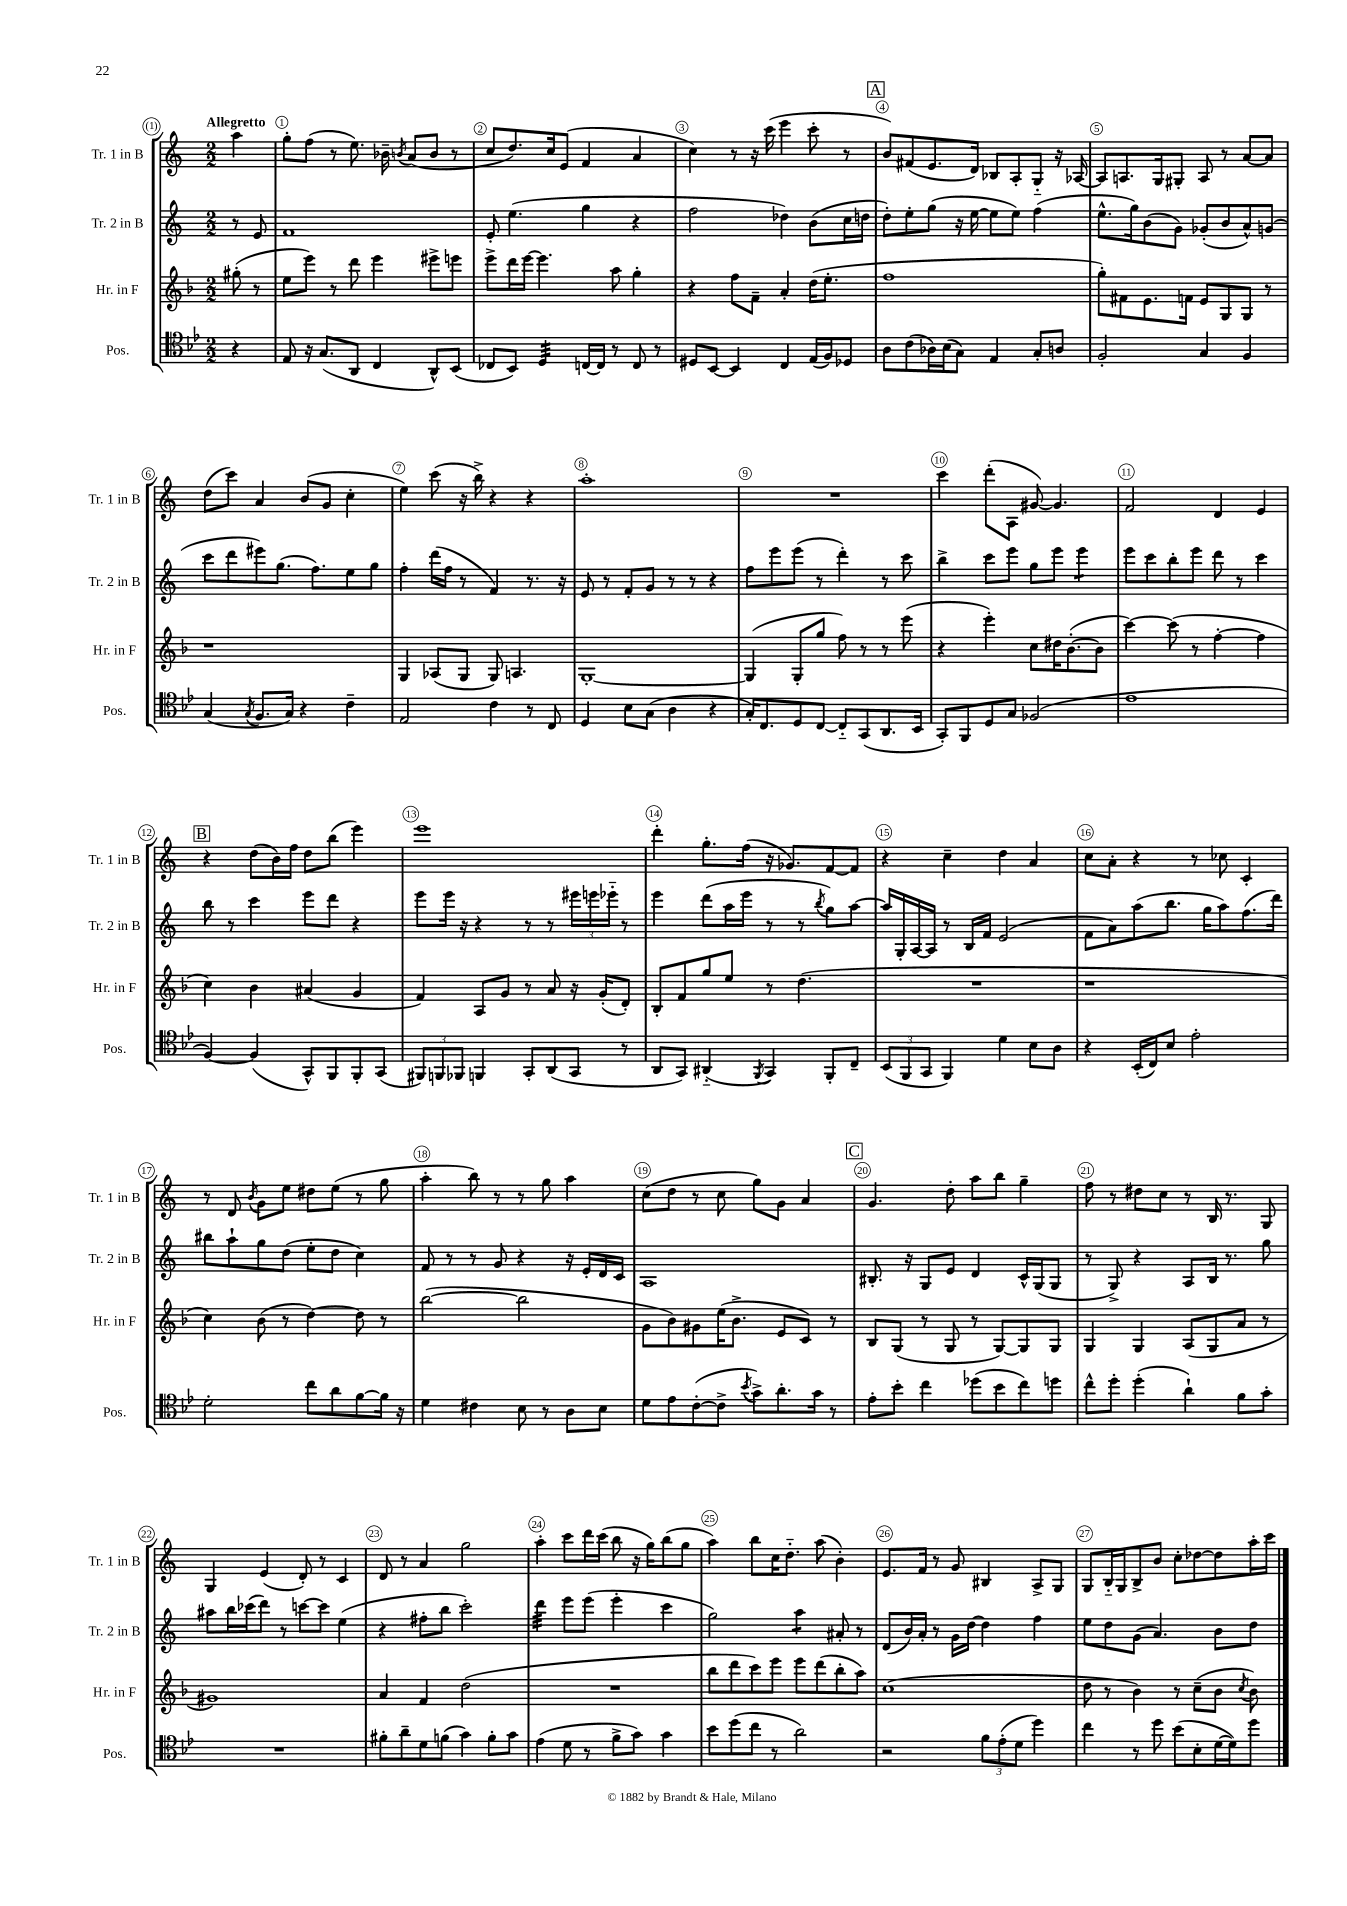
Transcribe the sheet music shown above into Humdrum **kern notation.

**kern	**kern	**kern	**kern
*staff4	*staff3	*staff2	*staff1
*clefC4	*clefG2	*clefG2	*clefG2
*k[b-e-]	*k[b-]	*k[]	*k[]
*M2/2	*M2/2	*M2/2	*M2/2
4r	(8gg#'	8r	4aa
.	8r	8e	.
=	=	=	=
8E-	8ee	1f	8gg'
16r	8eee)	.	(8ff
(8.G	.	.	.
.	8r	.	8r
8AA	8ddd	.	8.ee)
4C	4eee	.	.
.	.	.	16b-~
.	.	.	8qb
.	.	.	(8a
8AA^^)	8eee#^	.	8b
(8BB-	8eee	.	8r
=	=	=	=
8C-	8eee^	8e'	8cc
8BB-)	16ddd	(4.ee	8.dd)
.	[16eee	.	.
4D	4.eee]	.	.
.	.	.	16cc
.	.	.	(8e
[16C	.	4gg	4f
16C]	.	.	.
8r	8aa	.	.
8C	4gg'	4r	4a
8r	.	.	.
=	=	=	=
8D#	4r	2ff	4cc)
[8BB-	.	.	.
4BB-]	8ff	.	8r
.	8f~	.	16r
.	.	.	(16ccc
4C	4a'	4dd-)	4eee
(16E-	(16dd	(8b	8ccc'
16F)	8.ee'	.	.
8D-	.	16cc	8r
.	.	16dd	.
=	=	=	=
8A	1ff	8dd')	8b)
(8c	.	8ee'	(8f#
16A-)	.	(8gg	8.e
(16B-	.	.	.
8G)	.	16r	.
.	.	[16ee	16d)
4E-	.	8ee]	8B-
.	.	8ee)	8A'
8G'	.	(4ff	8G'~
8A	.	.	16r
.	.	.	[16A-
=	=	=	=
2F'	8gg')	8.ee^^	8A-]
.	8f#	.	8.A
.	.	16gg)	.
.	8.e	(8b	.
.	.	.	16G
.	.	8g)	8G#'
.	16f	.	.
4G	8e	(8g-'	8A
.	8G	8b	8r
4F	8G	8a^^)	[8a
.	8r	(8g	8a]
=	=	=	=
(4G	1r	8ccc	(8dd
.	.	8ddd	8ccc)
8qG	.	.	.
8.F	.	8eee#)	4a
.	.	(8.gg	.
16G)	.	.	.
4r	.	.	(8b
.	.	8.ff)	.
.	.	.	8g
4c~	.	8ee	4cc'
.	.	8gg	.
=	=	=	=
2E-	4G	4ff'	4ee)
.	(8A-	(16ddd	(8ccc
.	.	16ff	.
.	8G	8r	16r
.	.	.	16bb^)
4c	8G)	4f)	4r
.	4.A	.	.
8r	.	8.r	4r
8C	.	.	.
.	.	16r	.
=	=	=	=
4D	[1G'	8e	1aa'
.	.	8r	.
8B-	.	8f'	.
(8G	.	8g	.
4A	.	8r	.
.	.	8r	.
4r	.	4r	.
=	=	=	=
16G')	(4G]	8ff	1r
8.C	.	.	.
.	.	8eee	.
8D	8G'	(8eee	.
[8C	8gg	8r	.
8C'~]	8ff)	4ddd')	.
(8GG	8r	.	.
8.AA	8r	8r	.
.	(8eee	8ccc	.
16BB-	.	.	.
=	=	=	=
8GG')	4r	4bb^	4ccc
8FF	.	.	.
8D	4eee')	8ccc	(8ddd'
8G	.	8eee	8A
(2F-	8cc	8gg	[8g#)
.	16dd#	8eee	4.g#]
.	([8.b-'	.	.
.	.	4eee	.
.	8b-]	.	.
=	=	=	=
1e-	[4ccc)	8eee	2f
.	.	8ccc	.
.	(8ccc]	8bb'	.
.	8r	8eee	.
.	[4ff'	8ddd	4d
.	.	8r	.
.	4ff]	4ccc	4e
=	=	=	=
[4F)	4cc)	8bb	4r
.	.	8r	.
(4F]	4b-	4ccc	(8dd
.	.	.	16b)
.	.	.	16ff
8GG^^)	(4a#	8eee	8dd
8FF	.	8ddd	(8bb
8FF'	4g	4r	4eee)
(8GG	.	.	.
=	=	=	=
12FF#)	4f)	8eee	1eee
12FF	.	.	.
.	.	16eee	.
12FF-	.	.	.
.	.	16r	.
4FF	8A	4r	.
.	8g	.	.
8GG'	8r	8r	.
(8AA	8a	8r	.
8GG	16r	24eee#	.
.	.	24eee	.
.	(16g'	.	.
.	.	24eee-'~	.
8r	8d')	8r	.
=	=	=	=
8AA	8B-'	4eee	4ddd'
8GG)	8f	.	.
(4AA#'~	8gg	(8ddd	8.gg'
.	8ee	16aa	.
.	.	16eee	(16ff
8qFF	.	.	.
4GG)	8r	8r	16r
.	.	.	8.g-)
.	(4.dd	8r	.
.	.	8qbb	.
8FF'	.	8gg)	[8f
8C~	.	[8aa	8f]
=	=	=	=
(12BB-	1r	16aa]	4r
.	.	16G'	.
12FF	.	.	.
.	.	[16A	.
12GG	.	.	.
.	.	16A]	.
4FF)	.	8r	4cc~
.	.	16B	.
.	.	16f	.
4d	.	(2e	4dd
8B-	.	.	4a
8A	.	.	.
=	=	=	=
4r	1r	8f	8cc
.	.	8a)	8a'
(16BB-'	.	(8aa	4r
16C)	.	.	.
8B-	.	8.bb	.
2e-'	.	.	8r
.	.	16gg	.
.	.	8aa)	8cc-
.	.	(8.ff	4c'
.	.	16ddd)	.
=	=	=	=
2d'	4cc)	8bb#	8r
.	.	8aa`	8d
.	.	.	8qb
.	(8b-	8gg	8g
.	8r	(8dd	8ee
8cc	[4dd)	8ee'	8dd#
8a	.	8dd	(8ee
[8f	8dd]	4cc)	8r
16f]	8r	.	8gg
16r	.	.	.
=	=	=	=
4d	([2bb-	8f	4aa'
.	.	8r	.
4c#	.	8r	8bb)
.	.	8g	8r
8B-	2bb-]	4r	8r
8r	.	.	8gg
8A	.	16r	4aa
.	.	16e'	.
8B-	.	16d	.
.	.	16c	.
=	=	=	=
8d	8g	1A	(8cc
8e-	8b-)	.	8dd
([8c'	8g#	.	8r
8c^]	(16ee	.	8cc
.	8.b-^	.	.
8qb-	.	.	.
8g^)	.	.	8gg)
8.a'	8e	.	8g
.	8c)	.	4a
16g	.	.	.
8r	8r	.	.
=	=	=	=
8e-'	8B-	8.B#'	4.g
8b-'	(8G	.	.
.	.	16r	.
4cc	8r	8G	.
.	8G	8e	8dd'
(8dd-	8r	4d	8aa
8b-	[8G)	.	8bb
8cc)	8G]	16c^^	4gg~
.	.	(16G	.
8dd	8G	8G	.
=	=	=	=
8cc^^	4G	8r	8ff
8dd'	.	8G^)	8r
(4dd'	4G	4r	8dd#
.	.	.	8cc
4a`)	(8A	8A	8r
.	8G	16B	16B
.	.	8.r	8.r
8f	8a	.	.
8g'	8r	8gg	8G
=	=	=	=
1r	1g#)	8aa#	4G
.	.	16bb	.
.	.	(16ccc-	.
.	.	8ddd)	(4e
.	.	8r	.
.	.	[8ccc	8d')
.	.	8ccc]	8r
.	.	(4ee	4c
=	=	=	=
8f#'	4a	4r	8d
8a~	.	.	8r
8d	4f	8ff#'	4a
(8f	.	8bb	.
4g)	(2dd	2ccc')	2gg
8f'	.	.	.
8g	.	.	.
=	=	=	=
(4e-	1r	4ddd	4aa'
8d	.	8eee	8ccc
8r	.	(8eee	16ddd
.	.	.	(16ccc
8f^	.	4eee'	8bb
8g)	.	.	16r
.	.	.	16gg)
4g	.	4ccc	(8bb
.	.	.	8gg
=	=	=	=
8b-	8bb-	2gg)	4aa)
(8dd	8ddd	.	.
8cc	8ccc)	.	8bb
8r	8eee	.	16cc
.	.	.	8.dd'~
2a)	8eee	4aa	.
.	(8ddd	.	(8aa
.	8bb-'	8a#'	4b')
.	8aa)	8r	.
=	=	=	=
2r	(1cc	(8d	8.e
.	.	16b)	.
.	.	16a'	16f
.	.	8r	8r
.	.	16g	8g
.	.	[16dd	.
12f	.	4dd]	4B#
(12e-'	.	.	.
12d	.	.	.
4dd)	.	4ff	8A^
.	.	.	8G
=	=	=	=
4cc	8dd	8ee	8G
.	8r	8dd	16B'~
.	.	.	16G
8r	4b-)	(8g	8B^
8dd	.	4.a)	8b
(8b-	8r	.	8cc'
8B-'	(8cc~	.	[8dd-
[16d	8b-	8b	8dd-]
16d])	.	.	.
.	8qcc	.	.
8dd	8b-)	8dd	16aa'
.	.	.	16ccc
==	==	==	==
*-	*-	*-	*-
